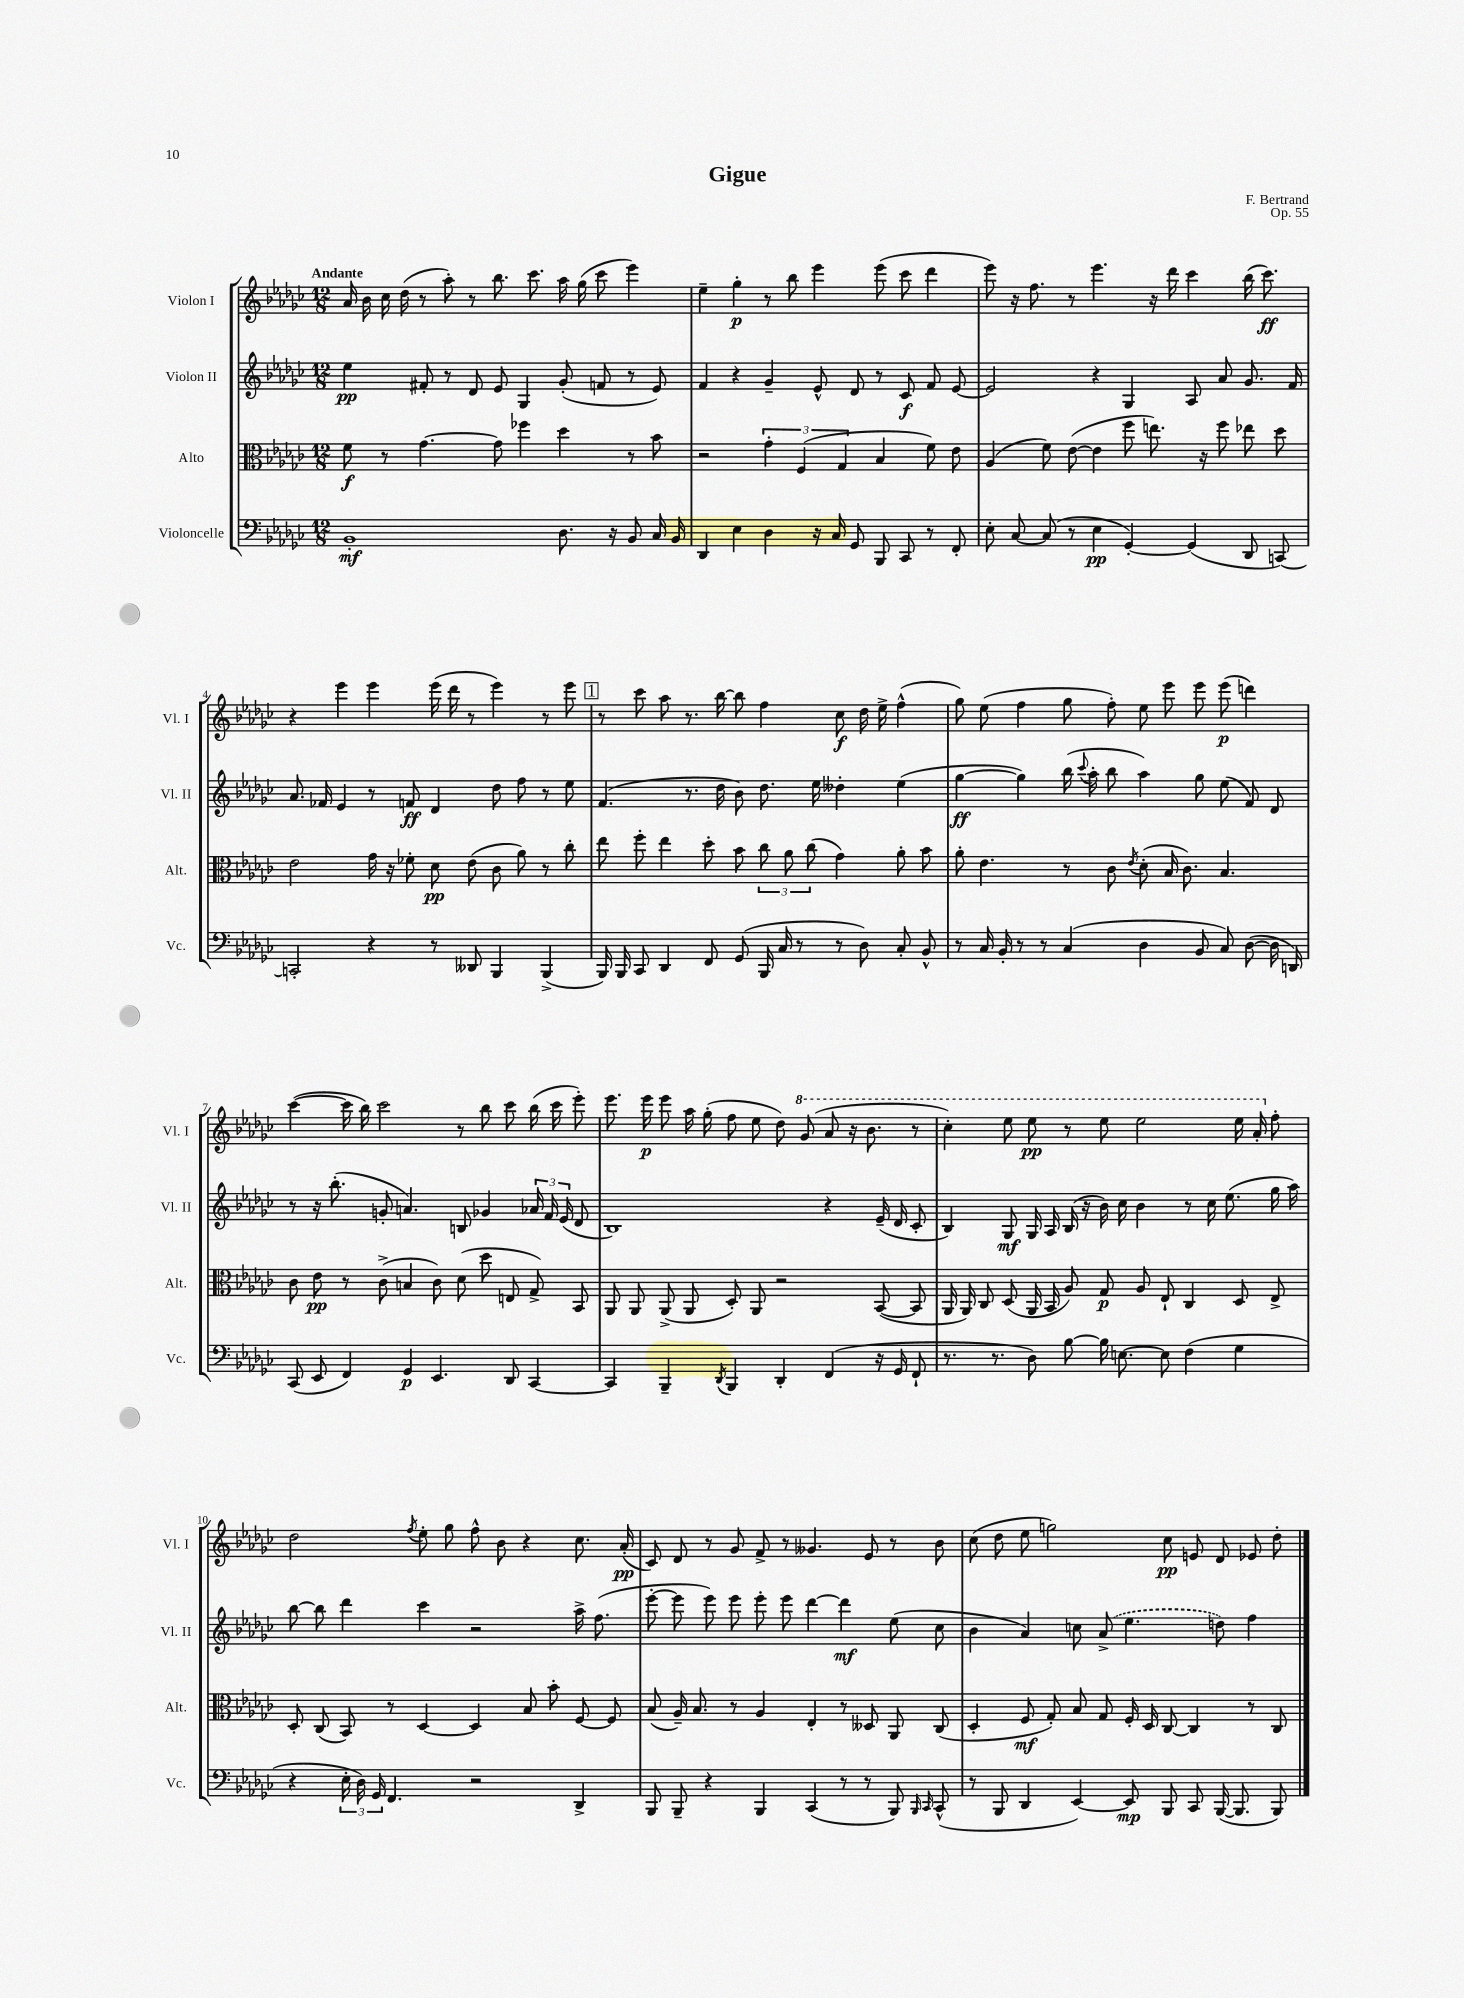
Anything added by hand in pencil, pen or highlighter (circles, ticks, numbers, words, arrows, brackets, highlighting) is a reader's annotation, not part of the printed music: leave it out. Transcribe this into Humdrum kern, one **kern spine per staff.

**kern	**dynam	**kern	**dynam	**kern	**dynam	**kern	**dynam
*part4	*part4	*part3	*part3	*part2	*part2	*part1	*part1
*staff4	*staff4	*staff3	*staff3	*staff2	*staff2	*staff1	*staff1
*I"Violoncelle	*	*I"Alto	*	*I"Violon II	*	*I"Violon I	*
*I'Vc.	*	*I'Alt.	*	*I'Vl. II	*	*I'Vl. I	*
*clefF4	*	*clefC3	*	*clefG2	*	*clefG2	*
*k[b-e-a-d-g-c-]	*	*k[b-e-a-d-g-c-]	*	*k[b-e-a-d-g-c-]	*	*k[b-e-a-d-g-c-]	*
*M12/8	*	*M12/8	*	*M12/8	*	*M12/8	*
=1	=1	=1	=1	=1	=1	=1	=1
!	!	!	!	!	!	!LO:TX:a:B:t=Andante	!
1BB-'	mf	8f\	f	4ee-\	pp	16a-/	.
.	.	.	.	.	.	16b-\	.
.	.	8r	.	.	.	16cc-\	.
.	.	.	.	.	.	(16dd-\	.
.	.	[4.g-\	.	8f#X'/	.	8r	.
.	.	.	.	8r	.	8aa-'\)	.
.	.	.	.	8d-/	.	8r	.
.	.	8g-\]	.	8e-/	.	8.bb-\	.
.	.	4ff-X\	.	4G-/	.	.	.
.	.	.	.	.	.	8.ccc-\	.
8.D-\	.	4dd-\	.	(8g-'/	.	16aa-\	.
.	.	.	.	.	.	(16gg-\	.
.	.	.	.	8fn/	.	8ccc-\	.
16r	.	.	.	.	.	.	.
8BB-/	.	8r	.	8r	.	4eee-\)	.
16C-/	.	8b-\	.	8e-/)	.	.	.
16BB-/	.	.	.	.	.	.	.
=2	=2	=2	=2	=2	=2	=2	=2
4DD-/	.	2r	.	4f/	.	4ee-~\	.
4E-\	.	.	.	4r	.	4gg-'\	p
4D-\	.	6g-'\	.	4g-~/	.	8r	.
.	.	.	.	.	.	8bb-\	.
.	.	(6F/	.	.	.	.	.
16r	.	.	.	8e-^^/	.	4eee-\	.
16C-/	.	.	.	.	.	.	.
.	.	6G-/	.	.	.	.	.
8GG-/	.	.	.	8d-/	.	.	.
8BBB-/	.	4B-/	.	8r	.	(8eee-\	.
8CC-/	.	.	.	8c-/	f	8ccc-\	.
8r	.	8f\)	.	8f/	.	4ddd-\	.
8FF'/	.	8e-\	.	[8e-/	.	.	.
=3	=3	=3	=3	=3	=3	=3	=3
8E-'\	.	(4A-/	.	2e-/]	.	8eee-\)	.
[8C-/	.	.	.	.	.	16r	.
.	.	.	.	.	.	8.ff\	.
(8C-/]	.	8f\)	.	.	.	.	.
8r	.	([8e-\	.	.	.	8r	.
4E-\	pp	4e-\]	.	4r	.	4.eee-\	.
[4GG-'/)	.	8ff\	.	4G-/	.	.	.
.	.	8.een\)	.	.	.	16r	.
.	.	.	.	.	.	16ddd-\	.
(4GG-/]	.	.	.	8A-/	.	4ccc-\	.
.	.	16r	.	.	.	.	.
.	.	8ff\	.	8a-/	.	.	.
8DD-/	.	8ee-X\	.	8.g-/	.	(16bb-\	.
.	.	.	.	.	.	8.ccc-\)	ff
[8CCn/)	.	8dd-\	.	.	.	.	.
.	.	.	.	16f/	.	.	.
!!LO:LB:g=z
=4	=4	=4	=4	=4	=4	=4	=4
2CCn'/]	.	2e-\	.	8.a-/	.	4r	.
.	.	.	.	16f-X/	.	.	.
.	.	.	.	4e-/	.	4eee-\	.
4r	.	16g-\	.	8r	.	4eee-\	.
.	.	16r	.	.	.	.	.
.	.	8f-X'\	.	8fn/	ff	.	.
8r	.	8d-\	pp	4d-/	.	(16eee-\	.
.	.	.	.	.	.	16ddd-\	.
8DD--X/	.	(8e-\	.	.	.	8r	.
4BBB-/	.	8c-\	.	8dd-\	.	4eee-\)	.
.	.	8a-\)	.	8ff\	.	.	.
(4BBB-^/	.	8r	.	8r	.	8r	.
.	.	8cc-'\	.	8ee-\	.	8eee-\	.
!!LO:REH:place=s1:t=1
=5	=5	=5	=5	=5	=5	=5	=5
16BBB-/)	.	8ee-\	.	(4.f/	.	8r	.
16BBB-/	.	.	.	.	.	.	.
8CC-/	.	8ff'\	.	.	.	8ccc-\	.
4DD-/	.	4ee-\	.	.	.	8aa-\	.
.	.	.	.	8.r	.	8.r	.
8FF/	.	8dd-'\	.	.	.	.	.
.	.	.	.	16dd-\	.	[16bb-\	.
(8GG-/	.	8b-\	.	8b-\)	.	8bb-\]	.
16BBB-/	.	12cc-\	.	8.dd-\	.	4ff\	.
16C-/	.	.	.	.	.	.	.
.	.	12a-\	.	.	.	.	.
8r	.	.	.	.	.	.	.
.	.	(12cc-\	.	.	.	.	.
.	.	.	.	16ee-\	.	.	.
8r	.	4g-\)	.	4dd--X'\	.	8cc-\	f
8D-\)	.	.	.	.	.	16dd-\	.
.	.	.	.	.	.	16ee-^\	.
8C-'/	.	8a-'\	.	(4ee-\	.	(4ff^^\	.
8BB-^^/	.	8b-\	.	.	.	.	.
=6	=6	=6	=6	=6	=6	=6	=6
8r	.	8a-'\	.	[4gg-\	ff	8gg-\)	.
16C-/	.	4.e-\	.	.	.	(8ee-\	.
16BB-'/	.	.	.	.	.	.	.
8r	.	.	.	4gg-\])	.	4ff\	.
8r	.	.	.	.	.	.	.
(4C-/	.	8r	.	(16bb-\	.	8gg-\	.
.	.	.	.	8qqccc-/	.	.	.
.	.	.	.	16aa-'\	.	.	.
.	.	8c-\	.	8bb-\	.	8ff'\)	.
.	.	8qe-/	.	.	.	.	.
4D-\	.	(8d-'\	.	4aa-\)	.	8ee-\	.
.	.	16B-/	.	.	.	8eee-\	.
.	.	8.c-\)	.	.	.	.	.
8BB-/	.	.	.	8gg-\	.	8eee-\	.
8C-/)	.	4.B-/	.	(8ee-\	.	(8eee-\	p
([8D-\	.	.	.	8f/)	.	4dddn\)	.
16D-\]	.	.	.	8d-/	.	.	.
16DDn/)	.	.	.	.	.	.	.
!!LO:LB:g=z
=7	=7	=7	=7	=7	=7	=7	=7
(8CC-/	.	8c-\	.	8r	.	([4ccc-\	.
8EE-/	.	8e-\	pp	16r	.	.	.
.	.	.	.	(8.bb-'\	.	.	.
4FF/)	.	8r	.	.	.	16ccc-\]	.
.	.	.	.	.	.	16bb-\)	.
.	.	(8c-^\	.	8gn'/	.	2ccc-\	.
4GG-/	p	4Bn/	.	4.an/)	.	.	.
4.EE-/	.	8c-\)	.	.	.	.	.
.	.	(8d-\	.	8Bn/	.	8r	.
.	.	8dd-\	.	4g-X/	.	8bb-\	.
8DD-/	.	8En/	.	.	.	8ccc-\	.
[4CC-/	.	8G-^/)	.	24a-X/	.	(16bb-\	.
.	.	.	.	24f/	.	.	.
.	.	.	.	.	.	16ccc-\	.
.	.	.	.	(24e-/	.	.	.
.	.	8BB-/	.	8d-/	.	8eee-'\)	.
=8	=8	=8	=8	=8	=8	=8	=8
4CC-/]	.	8AA-/	.	1B-)	.	8.eee-\	.
.	.	8AA-/	.	.	.	.	.
.	.	.	.	.	.	16eee-\	p
4BBB-~/	.	(8AA-^/	.	.	.	8eee-\	.
.	.	8AA-/	.	.	.	16aa-\	.
.	.	.	.	.	.	(16gg-'\	.
8qDD-/	.	.	.	.	.	.	.
4BBB-/	.	8D-'/)	.	.	.	8ff\	.
.	.	8AA-/	.	.	.	8ee-\	.
4DD-'/	.	2r	.	.	.	8dd-\)	.
*	*	*	*	*	*	*8va	*
.	.	.	.	.	.	(8gg-/	.
(4FF/	.	.	.	4r	.	8aa-/	.
.	.	.	.	.	.	16r	.
.	.	.	.	.	.	8.bb-\	.
16r	.	([8BB-/	.	(16e-~/	.	.	.
16GG-/	.	.	.	16d-/	.	.	.
8FF`/	.	8BB-/]	.	8c-'/	.	8r	.
=9	=9	=9	=9	=9	=9	=9	=9
8.r	.	16AA-/	.	4B-/)	.	4ccc-'\)	.
.	.	16AA-/)	.	.	.	.	.
.	.	8C-/	.	.	.	.	.
8.r	.	.	.	.	.	.	.
.	.	(8D-/	.	8G-/	mf	8eee-\	.
8D-\)	.	16AA-/	.	16G-/	.	8eee-\	pp
.	.	16BB-/	.	16A-/	.	.	.
[8B-\	.	8A-/)	.	(16B-/	.	8r	.
.	.	.	.	16r	.	.	.
16B-\]	.	8G-/	p	16b-\)	.	8eee-\	.
[8.En\	.	.	.	16cc-\	.	.	.
.	.	8A-/	.	4b-\	.	2eee-\	.
8E\]	.	8E-`/	.	.	.	.	.
(4F\	.	4C-/	.	8r	.	.	.
.	.	.	.	16cc-\	.	.	.
.	.	.	.	(8.ee-\	.	.	.
4G-\	.	8D-/	.	.	.	16eee-\	.
.	.	.	.	.	.	16aa-'/	.
*	*	*	*	*	*	*X8va	*
.	.	8E-^/	.	16gg-\	.	8ff'\	.
.	.	.	.	16aa-\)	.	.	.
!!LO:LB:g=z
=10	=10	=10	=10	=10	=10	=10	=10
4r	.	8D-'/	.	[8bb-\	.	2dd-\	.
.	.	(8C-/	.	8bb-\]	.	.	.
24E-'\	.	8BB-/)	.	4ddd-\	.	.	.
24D-\)	.	.	.	.	.	.	.
24GG-/	.	.	.	.	.	.	.
4.FF/	.	8r	.	.	.	.	.
.	.	.	.	.	.	8qff/	.
.	.	[4D-/	.	4ccc-\	.	8ee-'\	.
.	.	.	.	.	.	8gg-\	.
2r	.	4D-/]	.	2r	.	8ff^^\	.
.	.	.	.	.	.	8b-\	.
.	.	8B-/	.	.	.	4r	.
.	.	8b-'\	.	.	.	.	.
4DD-^/	.	[8F/	.	16aa-^\	.	8.cc-\	.
.	.	.	.	(8.ff\	.	.	.
.	.	8F/]	.	.	.	.	.
.	.	.	.	.	.	(16a-'/	pp
=11	=11	=11	=11	=11	=11	=11	=11
8BBB-/	.	(8B-/	.	[8eee-'\	.	8c-/)	.
8BBB-~/	.	16A-~/)	.	8eee-\]	.	8d-/	.
.	.	8.B-/	.	.	.	.	.
4r	.	.	.	8eee-\)	.	8r	.
.	.	8r	.	8eee-\	.	8g-/	.
4BBB-/	.	4A-/	.	8eee-'\	.	8f^/	.
.	.	.	.	8eee-\	.	8r	.
(4CC-/	.	4E-'/	.	[4ddd-\	.	4.g--X/	.
8r	.	8r	.	4ddd-\]	mf	.	.
8r	.	8D--X/	.	.	.	8e-/	.
8BBB-/)	.	8AA-/	.	(8ee-\	.	8r	.
16qqBBB-/	.	.	.	.	.	.	.
16qqCC-/	.	.	.	.	.	.	.
(8CC-^^/	.	(8C-/	.	8cc-\	.	8b-\	.
=12	=12	=12	=12	=12	=12	=12	=12
8r	.	4D-'/	.	4b-\	.	(8cc-\	.
8BBB-/	.	.	.	.	.	8dd-\	.
4DD-/	.	8F/	mf	4a-/)	.	8ee-\	.
.	.	8G-'/)	.	.	.	2ggn\)	.
[4EE-/)	.	8B-/	.	8ccn\	.	.	.
.	.	8G-/	.	(8a-^/	.	.	.
8EE-/]	mp	16F'/	.	4.ee-\	.	.	.
.	.	16D-/	.	.	.	.	.
8BBB-/	.	[8C-/	.	.	.	8cc-\	pp
8CC-/	.	4C-/]	.	.	.	8en/	.
([16BBB-/	.	.	.	8ddn\)	.	8d-/	.
8.BBB-/]	.	.	.	.	.	.	.
.	.	8r	.	4ff\	.	8e-X/	.
8BBB-/)	.	8C-/	.	.	.	8dd-'\	.
==	==	==	==	==	==	==	==
*-	*-	*-	*-	*-	*-	*-	*-
